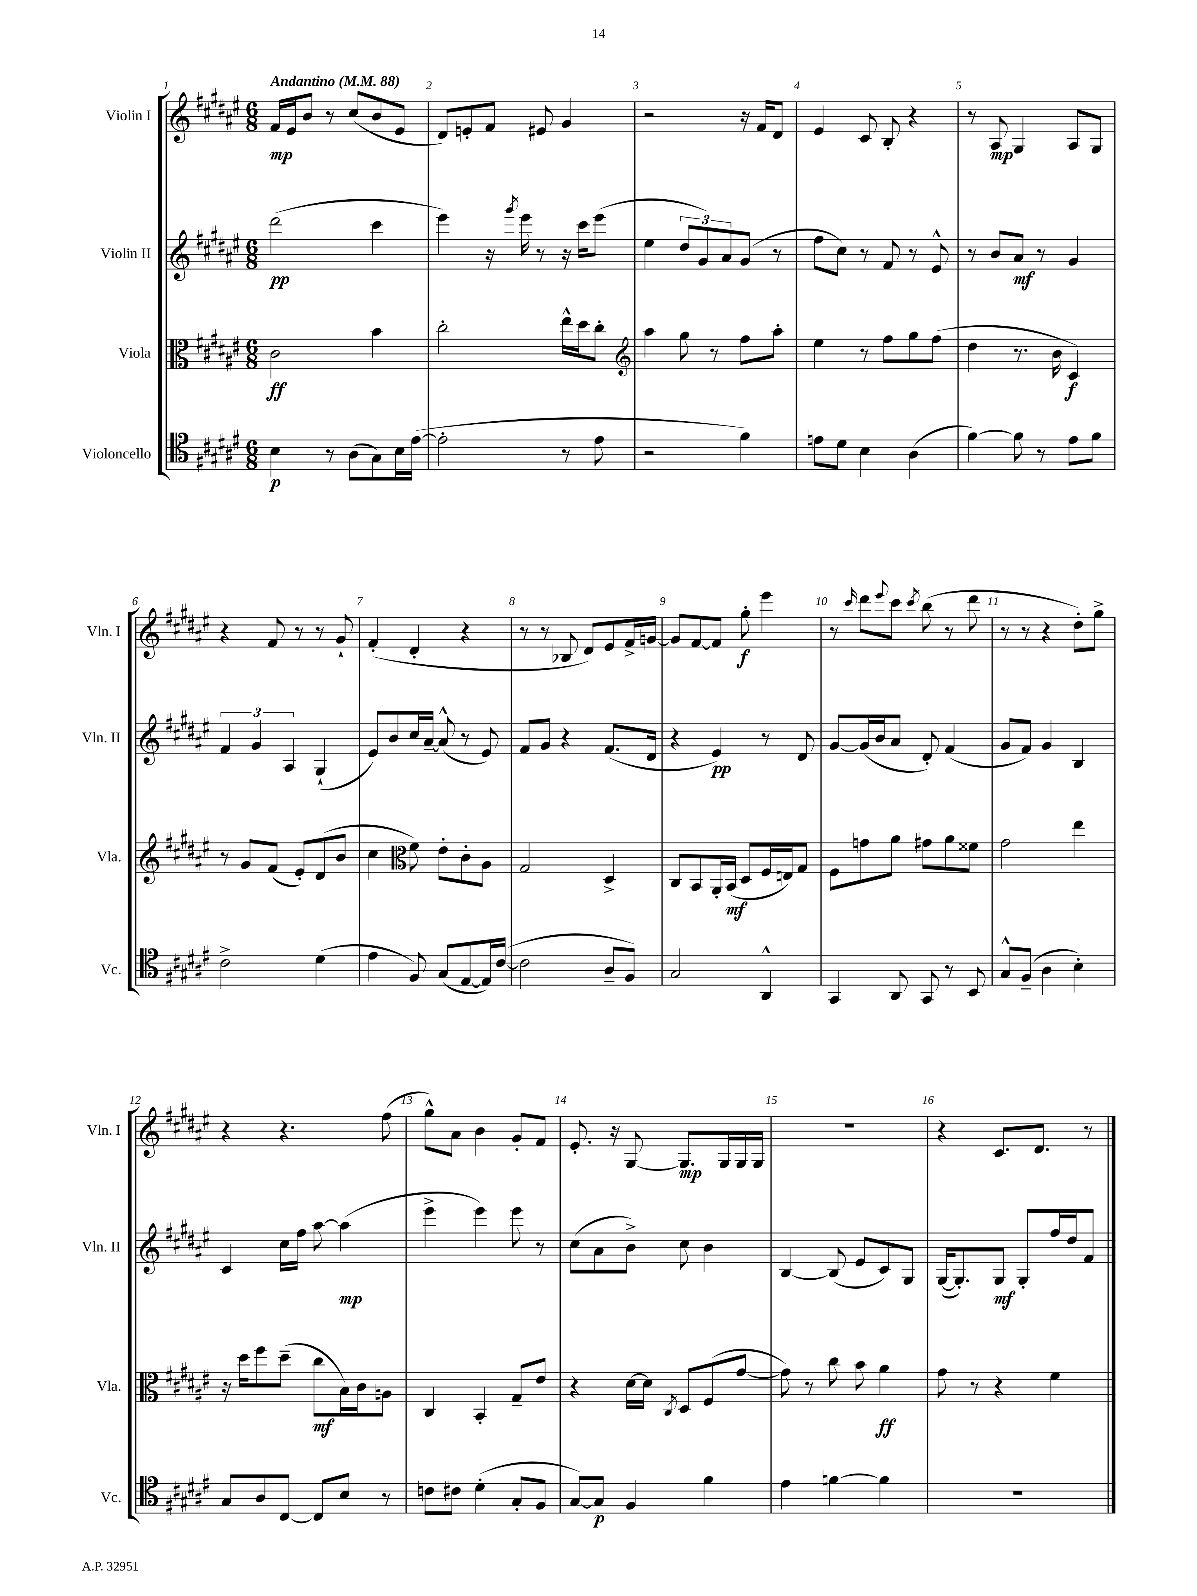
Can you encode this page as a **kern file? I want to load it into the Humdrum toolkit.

**kern	**dynam	**kern	**dynam	**kern	**dynam	**kern	**dynam
*part4	*part4	*part3	*part3	*part2	*part2	*part1	*part1
*staff4	*staff4	*staff3	*staff3	*staff2	*staff2	*staff1	*staff1
*I"Violoncello	*	*I"Viola	*	*I"Violin II	*	*I"Violin I	*
*I'Vc.	*	*I'Vla.	*	*I'Vln. II	*	*I'Vln. I	*
*clefC4	*	*clefC3	*	*clefG2	*	*clefG2	*
*k[f#c#g#d#a#e#]	*	*k[f#c#g#d#a#e#]	*	*k[f#c#g#d#a#e#]	*	*k[f#c#g#d#a#e#]	*
*M6/8	*	*M6/8	*	*M6/8	*	*M6/8	*
*MM88	*	*MM88	*	*MM88	*	*MM88	*
=1	=1	=1	=1	=1	=1	=1	=1
!	!	!	!	!	!	!LO:TX:a:B:t=Andantino	!
4B\	p	2c#\	ff	(2ddd#\	pp	16f#/LL	mp
.	.	.	.	.	.	16e#/J	.
.	.	.	.	.	.	8b/J	.
8r	.	.	.	.	.	8r	.
(8A#\L	.	.	.	.	.	(8cc#/L	.
8G#\)	.	4b\	.	4ccc#\	.	8b/	.
16B\L	.	.	.	.	.	8e#/J	.
([16e#\JJ	.	.	.	.	.	.	.
=2	=2	=2	=2	=2	=2	=2	=2
2e#'\]	.	2cc#'\	.	4eee#\)	.	8d#/L)	.
.	.	.	.	.	.	8en'/	.
.	.	.	.	16r	.	8f#/J	.
.	.	.	.	8qggg#/	.	.	.
.	.	.	.	16eee#\	.	.	.
.	.	.	.	8r	.	8e#X/	.
8r	.	16ee#^^\LL	.	16r	.	4g#/	.
.	.	16dd#\J	.	16ccc#\KL	.	.	.
8e#\	.	8cc#'\J	.	(8eee#\J	.	.	.
=3	=3	=3	=3	=3	=3	=3	=3
*	*	*clefG2	*	*	*	*	*
2r	.	4aa#\	.	4ee#\	.	2r	.
.	.	8gg#\	.	12dd#/L	.	.	.
.	.	.	.	12g#/)	.	.	.
.	.	8r	.	.	.	.	.
.	.	.	.	12a#/	.	.	.
4f#\)	.	8ff#\L	.	(8g#/J	.	16r	.
.	.	.	.	.	.	16f#/KL	.
.	.	8aa#'\J	.	8r	.	8d#/J	.
=4	=4	=4	=4	=4	=4	=4	=4
8en\L	.	4ee#\	.	8ff#\L	.	4e#/	.
8d#\J	.	.	.	8cc#\J)	.	.	.
4B\	.	8r	.	8r	.	8c#/	.
.	.	8ff#\L	.	8f#/	.	8B'/	.
(4A#\	.	8gg#\	.	8r	.	4r	.
.	.	(8ff#\J	.	8e#^^/	.	.	.
=5	=5	=5	=5	=5	=5	=5	=5
[4f#\)	.	4dd#\	.	8r	.	8r	.
.	.	.	.	8b/L	.	8A#/	mp
8f#\]	.	8.r	.	8a#/J	mf	4G#/	.
8r	.	.	.	8r	.	.	.
.	.	16b\	.	.	.	.	.
8e#\L	.	4c#/)	f	4g#/	.	8A#/L	.
8f#\J	.	.	.	.	.	8G#/J	.
!!LO:LB:g=z
=6	=6	=6	=6	=6	=6	=6	=6
2c#^\	.	8r	.	6f#/	.	4r	.
.	.	8g#/L	.	.	.	.	.
.	.	.	.	6g#/	.	.	.
.	.	(8f#/J	.	.	.	8f#/	.
.	.	.	.	6A#/	.	.	.
.	.	8e#'/L)	.	.	.	8r	.
(4d#\	.	(8d#/	.	(4G#`/	.	8r	.
.	.	8b/J	.	.	.	8g#`/	.
=7	=7	=7	=7	=7	=7	=7	=7
4e#\	.	4cc#\	.	8e#/L)	.	(4f#'/	.
.	.	.	.	8b/	.	.	.
*	*	*clefC3	*	*	*	*	*
8F#/)	.	8f#\)	.	16cc#/L	.	4d#'/	.
.	.	.	.	[16a#~/JJ	.	.	.
(8G#/L	.	8e#'\L	.	(8a#^^/]	.	.	.
[8E#/	.	8c#'\	.	8r	.	4r	.
16E#/L])	.	8A#\J	.	8e#/)	.	.	.
([16c#/JJ	.	.	.	.	.	.	.
=8	=8	=8	=8	=8	=8	=8	=8
2c#\]	.	2G#/	.	8f#/L	.	8r	.
.	.	.	.	8g#/J	.	8r	.
.	.	.	.	4r	.	8B-X/	.
.	.	.	.	.	.	8d#/L)	.
8A#~/L	.	4D#^/	.	(8.f#/L	.	8e#/	.
8F#/J)	.	.	.	.	.	16f#^/L	.
.	.	.	.	16d#/Jk	.	[16gn/JJ	.
=9	=9	=9	=9	=9	=9	=9	=9
2G#/	.	8C#/L	.	4r	.	8g/L]	.
.	.	8BB/	.	.	.	[8f#/	.
.	.	16AA#'/L	.	4e#/)	pp	8f#/J]	.
.	.	(16BB/JJ	mf	.	.	.	.
.	.	8D#/L	.	.	.	8gg#'\	f
4AA#^^/	.	16F#/L	.	8r	.	4eee#\	.
.	.	16En/J)	.	.	.	.	.
.	.	8G#/J	.	8d#/	.	.	.
=10	=10	=10	=10	=10	=10	=10	=10
4GG#/	.	8F#\L	.	[8g#/L	.	8r	.
.	.	.	.	.	.	16qqccc#/	.
.	.	8gn\	.	(16g#/L]	.	8ddd#\L	.
.	.	.	.	16b/J	.	.	.
.	.	.	.	.	.	8qqeee#/	.
8AA#/	.	8a#\J	.	8a#/J	.	8ccc#\J	.
.	.	.	.	.	.	8qccc#/	.
8GG#/	.	8g#X\L	.	8d#'/)	.	(8bb\	.
8r	.	8a#\	.	(4f#/	.	8r	.
8BB/	.	8f##X\J	.	.	.	8ddd#\	.
=11	=11	=11	=11	=11	=11	=11	=11
8G#^^/L	.	2g#\	.	8g#/L	.	8r	.
(8F#~/J	.	.	.	8f#/J)	.	8r	.
4A#\	.	.	.	4g#/	.	4r	.
4B'\)	.	4ee#\	.	4B/	.	8dd#'\L)	.
.	.	.	.	.	.	8gg#^\J	.
!!LO:LB:g=z
=12	=12	=12	=12	=12	=12	=12	=12
8G#/L	.	16r	.	4c#/	.	4r	.
.	.	16dd#\KL	.	.	.	.	.
8A#/	.	8ff#\	.	.	.	.	.
[8C#/J	.	(8dd#~\J	.	16cc#\LL	.	4.r	.
.	.	.	.	16ff#\JJ	.	.	.
8C#/L]	.	8cc#\L	mf	[8aa#\	.	.	.
8B/J	.	16B\L)	.	(4aa#\]	mp	.	.
.	.	16c#\J	.	.	.	.	.
8r	.	8An\J	.	.	.	(8ff#\	.
=13	=13	=13	=13	=13	=13	=13	=13
8cn\L	.	4C#/	.	4eee#^\	.	8gg#^^\L)	.
8c#X\J	.	.	.	.	.	8a#\J	.
(4d#'\	.	4BB'/	.	4eee#\)	.	4b\	.
8G#'/L	.	8G#~/L	.	8eee#\	.	8g#'/L	.
8F#/J	.	8e#/J	.	8r	.	8f#/J	.
=14	=14	=14	=14	=14	=14	=14	=14
[8G#/L)	.	4r	.	(8cc#\L	.	8.e#'/	.
8G#/J]	p	.	.	8a#\	.	.	.
.	.	.	.	.	.	16r	.
4F#/	.	[16d#\LL	.	8b^\J)	.	[8G#/	.
.	.	16d#\JJ]	.	.	.	.	.
.	.	8qC#/	.	.	.	.	.
.	.	8D#/L	.	8cc#\	.	8.G#/L]	mp
4f#\	.	(8F#/	.	4b\	.	.	.
.	.	.	.	.	.	16G#/L	.
.	.	[8g#/J	.	.	.	16G#/	.
.	.	.	.	.	.	16G#/JJ	.
=15	=15	=15	=15	=15	=15	=15	=15
4e#\	.	8g#\])	.	[4B/	.	2.r	.
.	.	8r	.	.	.	.	.
[4fn\	.	8cc#\	.	(8B/]	.	.	.
.	.	8b\	.	8e#/L	.	.	.
4f\]	.	4a#\	ff	8c#/)	.	.	.
.	.	.	.	8G#/J	.	.	.
=16	=16	=16	=16	=16	=16	=16	=16
2.r	.	8g#\	.	([16G#/KL	.	4r	.
.	.	.	.	8.G#'/])	.	.	.
.	.	8r	.	.	.	.	.
.	.	4r	.	8G#/J	mf	8.c#/L	.
.	.	.	.	8G#'/L	.	.	.
.	.	.	.	.	.	8.d#/J	.
.	.	4f#\	.	16ff#/L	.	.	.
.	.	.	.	16dd#/J	.	.	.
.	.	.	.	8f#/J	.	8r	.
==	==	==	==	==	==	==	==
*-	*-	*-	*-	*-	*-	*-	*-
